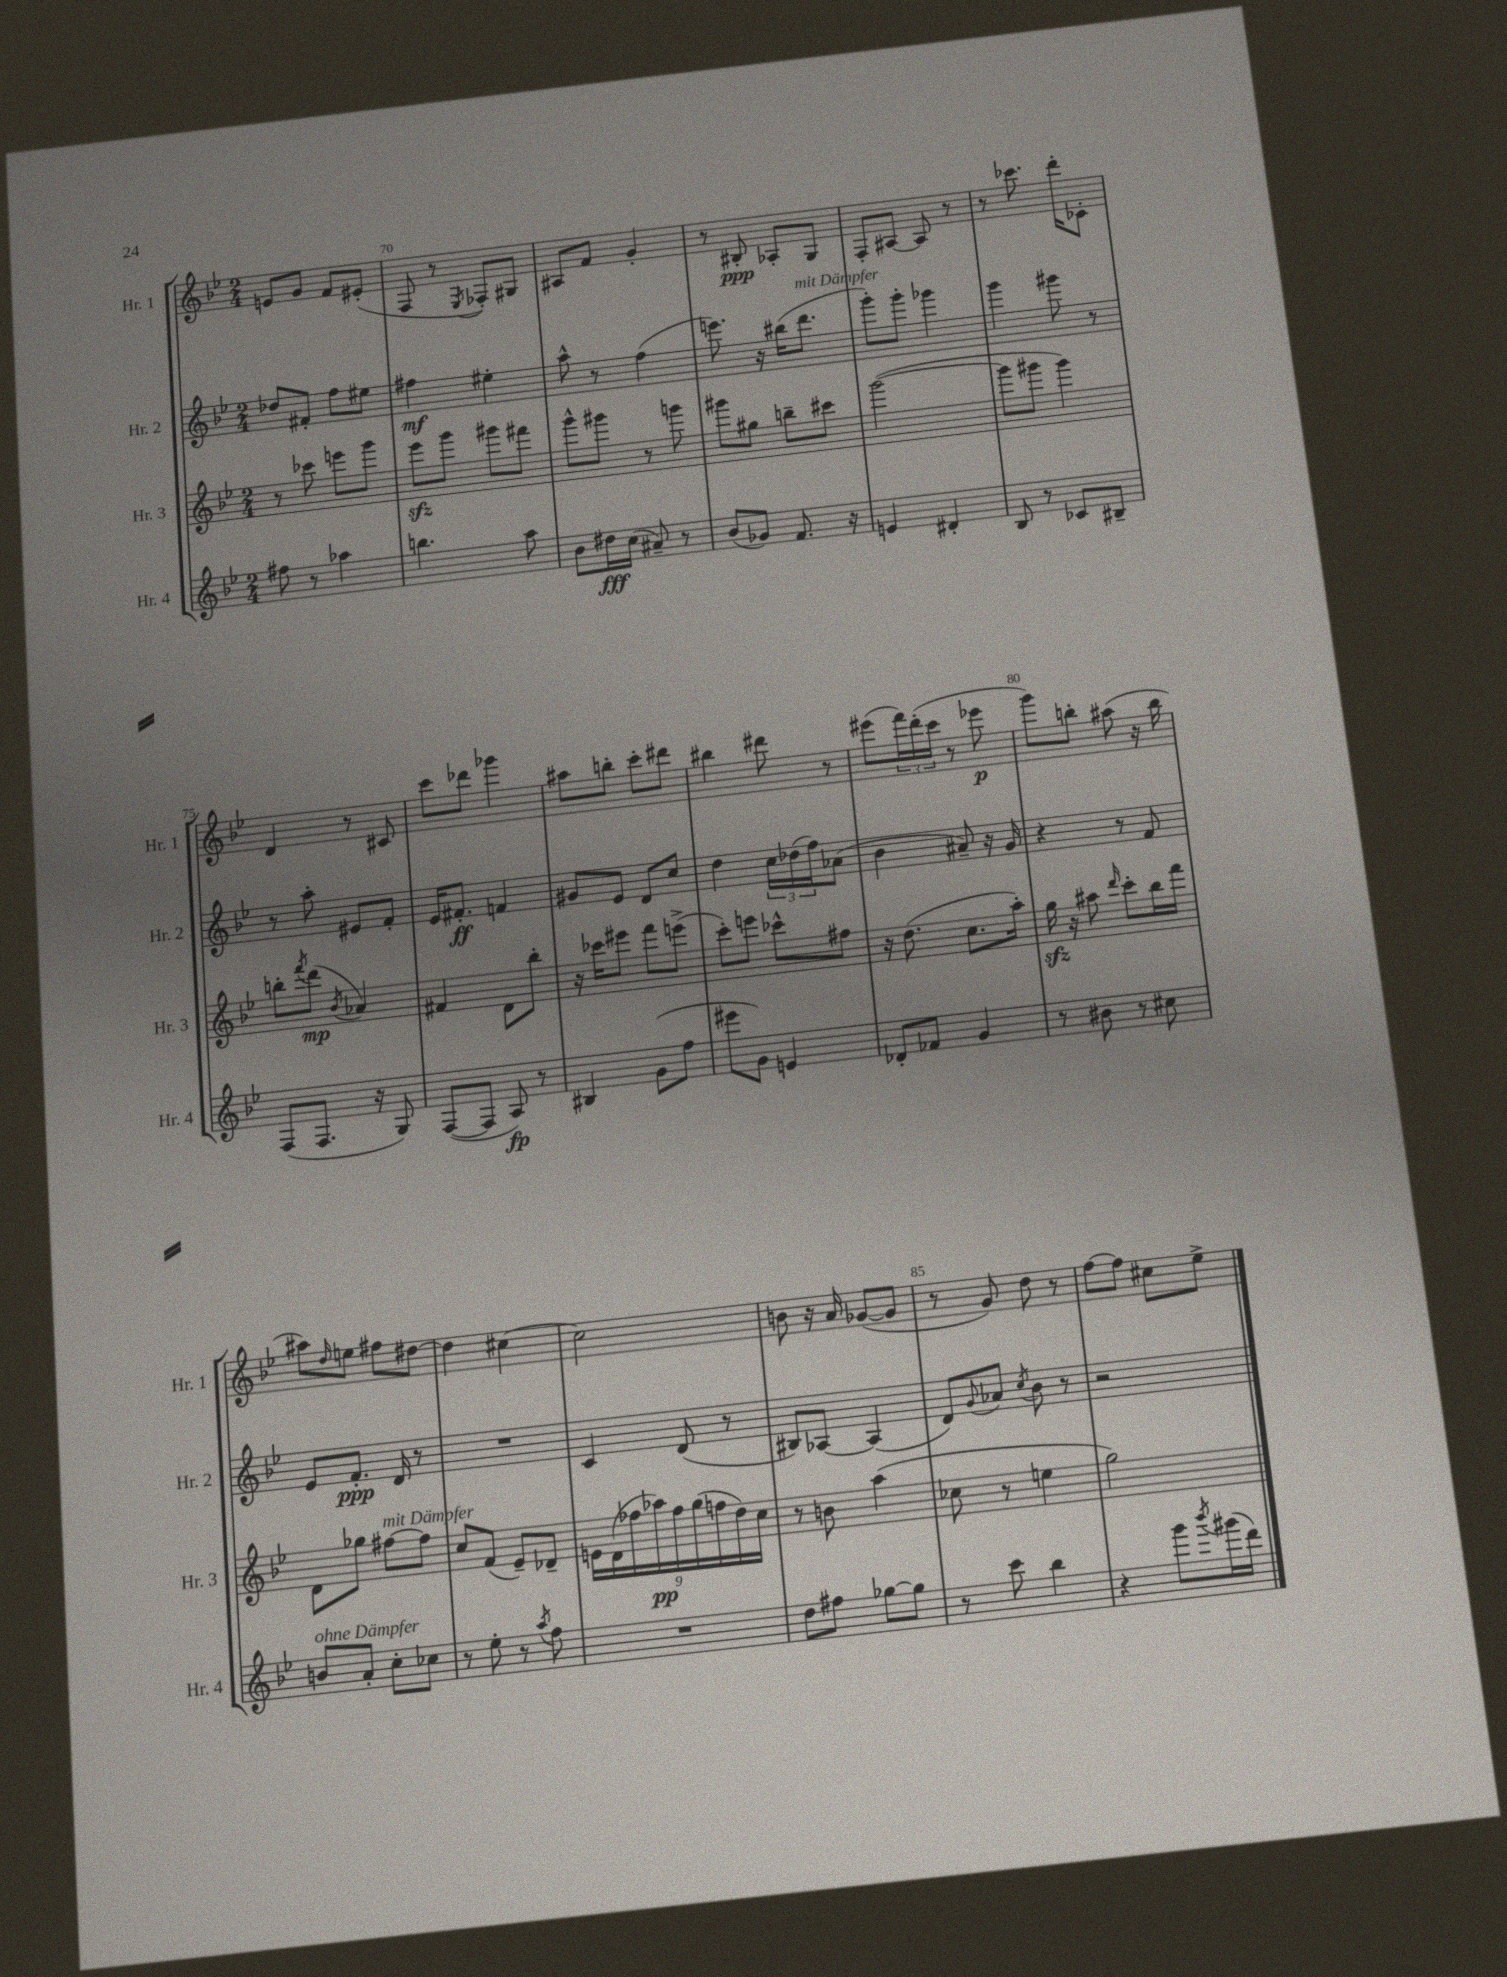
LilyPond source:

<<
\new StaffGroup <<
\new Staff = "s0" \with { instrumentName = "Hr. 1" shortInstrumentName = "Hr. 1" } {
    \clef treble \key bes \major \numericTimeSignature \time 2/4
    e'8 g'8 f'8 eis'8-.( |
    f8 r8 \acciaccatura { ees8 } fes8-.) gis8 |
    ais8 f'8 g'4-. |
    r8 bis8-.\ppp aes8-. g8 |
    f8-. ais8~ ais8 r8 |
    r8 ces'''8. d'''16-. ces'8-. |
    d'4 r8 cis'8 |
    c'''8 des'''8 ges'''4 |
    ais''8 b''8-. c'''8-. dis'''8 |
    bis''4 dis'''8 r8 |
    eis'''8( \tuplet 3/2 { f'''16) d'''16-.( c'''16 } r8 ees'''8\p |
    g'''8) b''8-. ais''8( r16 b''16 |
    ais''8) \grace { d''16 } e''8 fis''8 dis''8~ |
    dis''4 cis''4~ |
    cis''2 |
    b'8 r16 a'16 ges'8~( ges'8 |
    r8 g'8) d''8 r8 |
    f''8~ f''8 cis''8 ees''8-> \bar "|." |
}
\new Staff = "s1" \with { instrumentName = "Hr. 2" shortInstrumentName = "Hr. 2" } {
    \clef treble \key bes \major \numericTimeSignature \time 2/4
    des''8 fis'8-. f''8 eis''8 |
    fis''4\mf eis''4-. |
    a''8-^ r8 f''4( |
    e'''8.) r16 bis''16( d'''8.^\markup { \italic "mit Dämpfer" } |
    g'''8-.) g'''8-. ges'''4 |
    g'''4 gis'''8 r8 |
    r8 a''8-. eis'8 f'8-. |
    ees'16 fis'8.-.\ff f'4 |
    gis'8 ees'8 d'8 c''8 |
    d''4 \tuplet 3/2 { c''16 des''16( f''16) } aes'8( |
    bes'4 ais'8--) r16 g'16 |
    r4 r8 f'8 |
    ees'8 f'8.-.\ppp d'16 r8 |
    R2 |
    c'4 d'8( r8 |
    bis8) aes8~ aes4( |
    d'8) \appoggiatura { g'8 } aes'8 \acciaccatura { c''8 } bes'8 r8 |
    r2 \bar "|." |
}
\new Staff = "s2" \with { instrumentName = "Hr. 3" shortInstrumentName = "Hr. 3" } {
    \clef treble \key bes \major \numericTimeSignature \time 2/4
    r8 ces'''8 e'''8 g'''8 |
    ees'''8\sfz g'''8 gis'''8 fis'''8 |
    g'''8-^ gis'''8 r8 g'''8 |
    gis'''8 gis''8 b''8-- cis'''8 |
    g'''2~( |
    g'''8 gis'''8 gis'''4) |
    b''8-. \acciaccatura { f'''8 } d'''8\mp( \acciaccatura { bes'8 } aes'4) |
    fis'4 d'8 bes''8-. |
    r16 ces'''16 eis'''8 f'''8 e'''8->( |
    c'''8-.) e'''8 ces'''8-^ fis''8 |
    r16 d''8.( c''8. a''16-.) |
    g''16\sfz r16 ais''8 \grace { d'''16 } c'''8-. bes''16 f'''16 |
    d'8 ges''8 fis''8~^\markup { \italic "mit Dämpfer" } fis''8 |
    c''8 f'8( ees'8--) des'8-- |
    \tuplet 9/8 { e'16 d'16( fes''16 aes''16\pp) fes''16 g''16( f''16 d''16) c''16 } |
    r8 b'8 a''4( |
    ces''8 r8 e''4 |
    g''2) \bar "|." |
}
\new Staff = "s3" \with { instrumentName = "Hr. 4" shortInstrumentName = "Hr. 4" } {
    \clef treble \key bes \major \numericTimeSignature \time 2/4
    fis''8 r8 aes''4 |
    b''4. a''8 |
    bes'8 dis''16\fff c''16( ais'8--) r8 |
    bes'8( ges'8) f'8. r16 |
    e'4 dis'4-. |
    bes8 r8 ces'8 bis8-- |
    f8( f8. r16 g8) |
    f8~( f8 a8\fp) r8 |
    bis4 g'8( f''8 |
    eis'''8 g'8) e'4 |
    des'8-. fes'8 g'4 |
    r8 bis'8 r8 cis''8 |
    b'8^\markup { \italic "ohne Dämpfer" } a'8-. c''8-. ces''8 |
    r8 ees''8-. r8 \acciaccatura { a''8 } f''8 |
    R2 |
    d''8 fis''8 ges''8~ ges''8 |
    r8 c'''8 bes''4 |
    r4 g'''8 \acciaccatura { bes'''8 } gis'''16( d'''16) \bar "|." |
}
>>
>>
\layout { \context { \Score currentBarNumber = #69 \override BarNumber.break-visibility = ##(#f #t #t) barNumberVisibility = #(every-nth-bar-number-visible 5) } }
